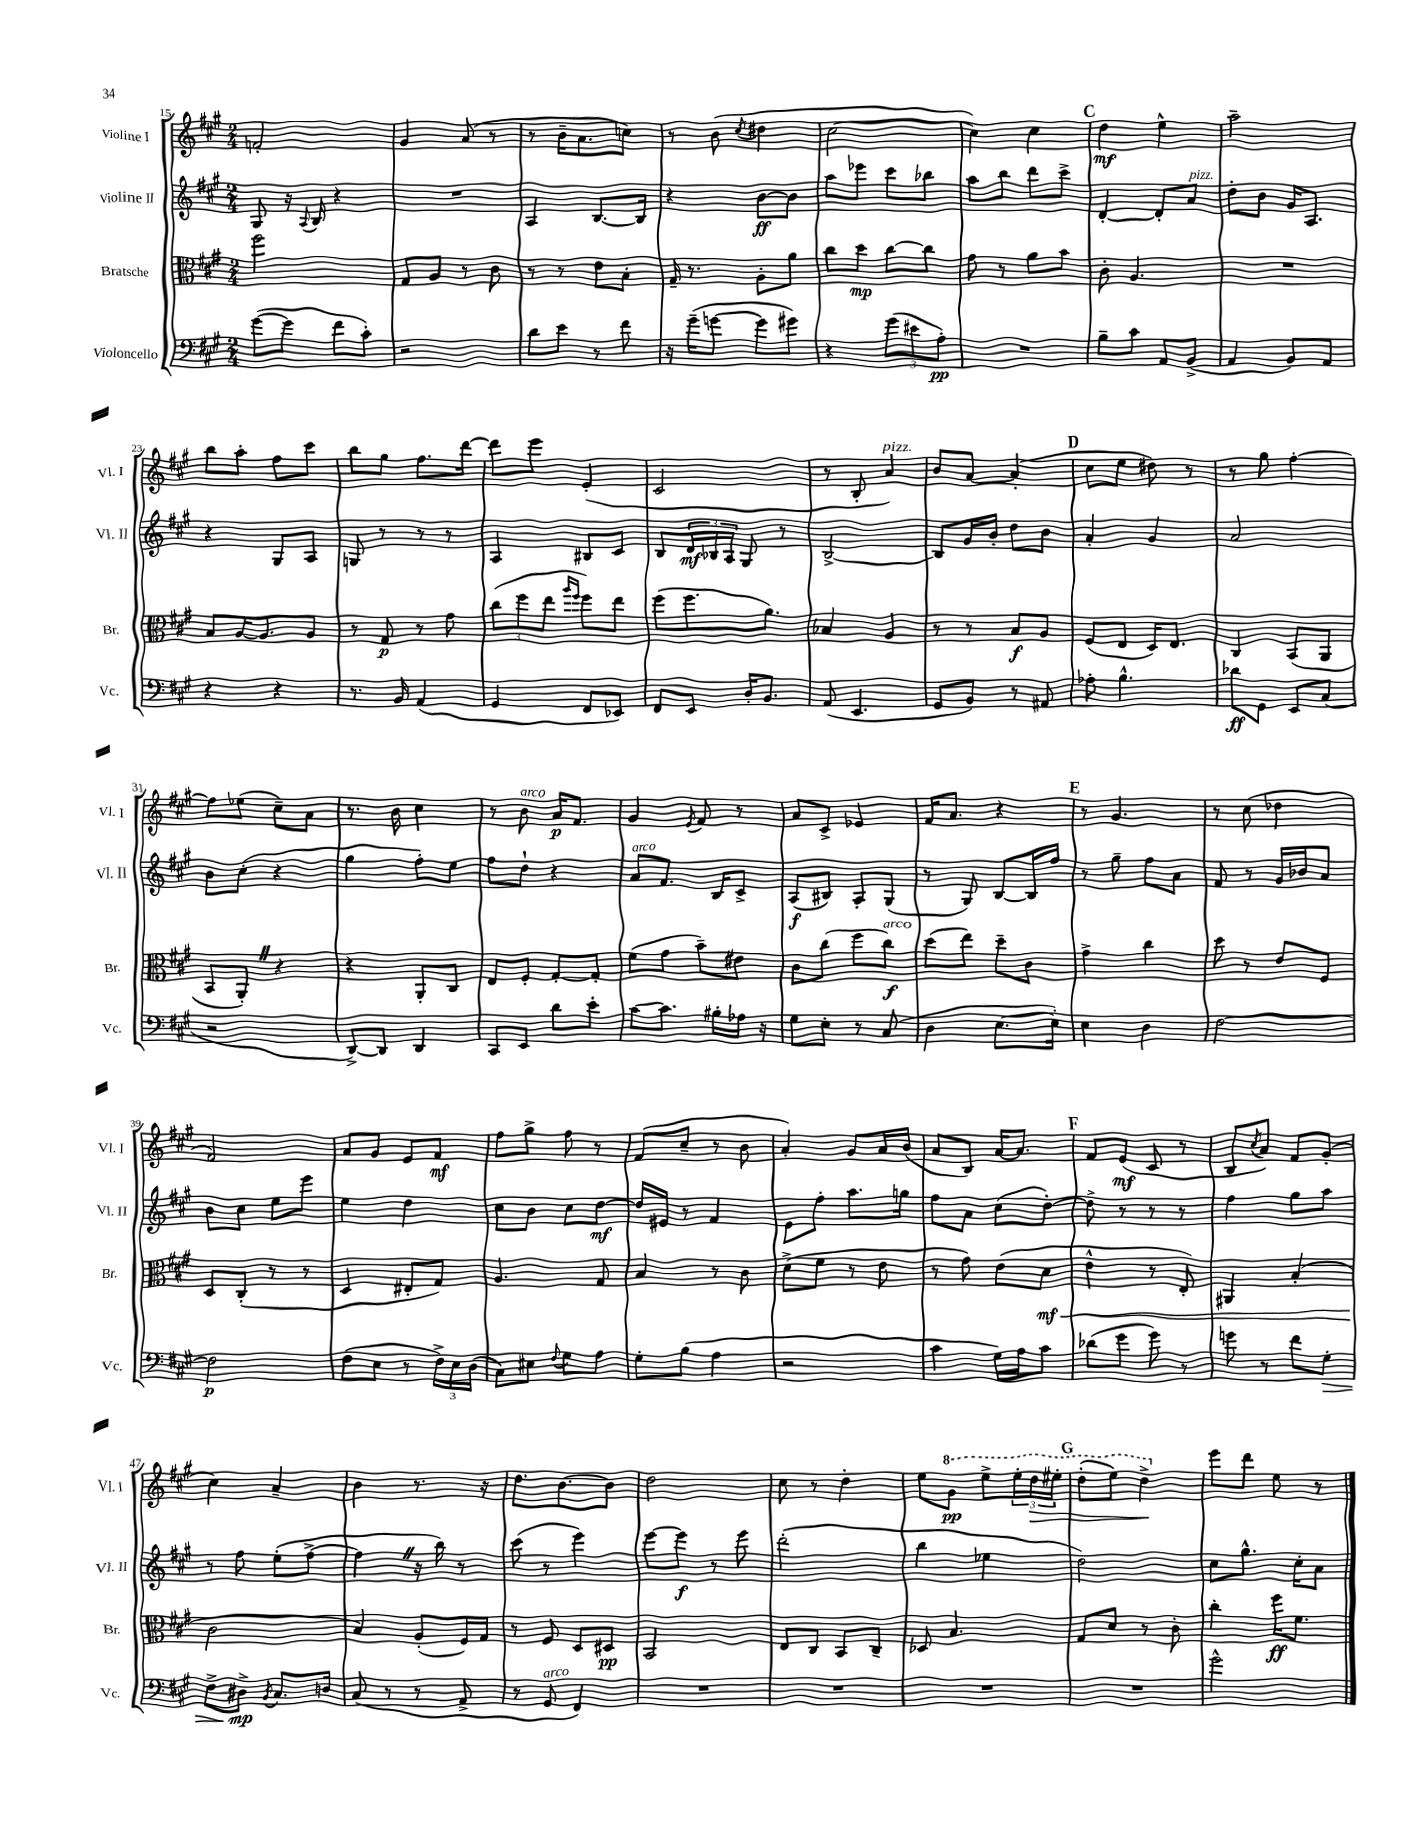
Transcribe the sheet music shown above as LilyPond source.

<<
\new StaffGroup <<
\new Staff = "s0" \with { instrumentName = "Violine I" shortInstrumentName = "Vl. I" } {
    \clef treble \key a \major \numericTimeSignature \time 2/4
    f'2-. |
    gis'4 a'8( r8 |
    r8 b'16-- a'8. c''8) |
    r8 b'8( \acciaccatura { cis''8 } dis''4 |
    cis''2~ |
    cis''4) cis''4 |
    \mark \markup { \bold "C" } d''4\mf e''4-^ |
    a''2-- |
    b''8 a''8-. fis''8 cis'''8 |
    b''8 gis''8 fis''8. d'''16~ |
    d'''8 e'''8 e'4-.( |
    cis'2 |
    r8 b8-. a'4^\markup { \italic "pizz." }) |
    b'8 a'8~ a'4-.( |
    \mark \markup { \bold "D" } cis''8 e''8 dis''8) r8 |
    r8 gis''8 fis''4~-. |
    fis''8 ees''8( cis''8--) a'8 |
    r8. b'16 cis''4 |
    r8 b'8^\markup { \italic "arco" } a'16\p fis'8. |
    gis'4 \acciaccatura { e'8 } fis'8 r8 |
    a'8 cis'8-> ees'4 |
    fis'16 a'8. r4 |
    \mark \markup { \bold "E" } r8 gis'4. |
    r8 cis''8( des''4 |
    fis'2) |
    a'8 gis'8 e'8 fis'8\mf |
    fis''8 gis''8-> fis''8 r8 |
    fis'8( cis''8-- r8 b'8 |
    a'4-.) gis'8 a'16 b'16( |
    a'8 b8) a'16~ a'8. |
    \mark \markup { \bold "F" } fis'8 e'8\mf( cis'8 r8 |
    b8 \acciaccatura { cis''8 } a'8) fis'8 gis'8-.( |
    cis''4) a'4-- |
    b'4 r8. r16 |
    d''8. b'8.~ b'8 |
    d''2 |
    cis''8 r8 d''4-. |
    e''8 \ottava #1 gis''8\pp e'''8-> \tuplet 3/2 { e'''16-. d'''16\> eis'''16-. } |
    \mark \markup { \bold "G" } d'''8-.( e'''8) d'''4->\! \ottava #0 |
    e'''8 d'''8 e''8 r8 \bar "|." |
}
\new Staff = "s1" \with { instrumentName = "Violine II" shortInstrumentName = "Vl. II" } {
    \clef treble \key a \major \numericTimeSignature \time 2/4
    gis8 r16 \appoggiatura { a8 } b16 r4 |
    R2 |
    a4 b8.~ b16 |
    r4 b'8~\ff b'8 |
    a''8 ees'''8 cis'''8 bes''8 |
    a''8 b''8 d'''8 cis'''8-> |
    \mark \markup { \bold "C" } d'4~-. d'8-. a'8^\markup { \italic "pizz." } |
    d''8-. b'8 gis'16 a8. |
    r4 gis8 a8 |
    g8 r8 r8 r8 |
    a4 bis8 cis'8 |
    b8 \tuplet 3/2 { d'16\mf bes16 a16 } gis8 r8 |
    b2~-> |
    b8 gis'16 b'16-. d''8 b'8 |
    \mark \markup { \bold "D" } a'4-. gis'4 |
    a'2 |
    b'8 cis''8-.( r4 |
    gis''4 fis''8-.) e''8 |
    fis''8 d''8-! r4 |
    a'8^\markup { \italic "arco" } fis'8. b16 cis'8-> |
    a8\f( bis8) a8-. gis8( |
    r8 gis8) b8~ b16 fis''16 |
    \mark \markup { \bold "E" } r8 gis''8-- fis''8 a'8 |
    fis'8 r8 gis'16 bes'16 a'8 |
    b'8 cis''8 e''8 e'''8 |
    e''4 d''4 |
    cis''8 b'8 cis''8 d''8~\mf |
    d''16 eis'16 r8 fis'4 |
    e'8 fis''8-. a''8. g''16 |
    fis''8 a'8 cis''8( d''8~-.) |
    \mark \markup { \bold "F" } d''8-> r8 r8 r8 |
    fis''4 gis''8 a''8 |
    r8 fis''8 e''8-.( fis''8~-> |
    fis''4 \once \override BreathingSign.text = \markup { \musicglyph "scripts.caesura.straight" } \breathe r16 b''16) r8 |
    cis'''8( r8 e'''4) |
    e'''8~ e'''8\f r8 e'''8 |
    d'''2-.( |
    b''4 ees''4 |
    \mark \markup { \bold "G" } d''2) |
    cis''8 gis''8.-^ cis''16-. a'8 \bar "|." |
}
\new Staff = "s2" \with { instrumentName = "Bratsche" shortInstrumentName = "Br." } {
    \clef alto \key a \major \numericTimeSignature \time 2/4
    fis''2 |
    gis8 a8 r8 cis'8 |
    r8 r8 e'8 b8-. |
    gis16-- r8. a8-. a'8 |
    cis''8 d''8\mp cis''8~ cis''8 |
    gis'8 r8 a'8 b'8 |
    \mark \markup { \bold "C" } cis'8-. a4. |
    R2 |
    b8 a16~ a8. a8 |
    r8 gis8\p r8 gis'8 |
    \tuplet 3/2 { cis''8( fis''8 e''8 } \grace { a''16 fis''16 } fis''8) e''8 |
    fis''8( fis''8. a'8.) |
    bes4 a4 |
    r8 r8 b8\f a8 |
    \mark \markup { \bold "D" } fis8( e8 d16) e8. |
    cis4 b,8( a,8 |
    b,8 a,8-.) \once \override BreathingSign.text = \markup { \musicglyph "scripts.caesura.straight" } \breathe r4 |
    r4 a,8-. cis8 |
    e8 fis8-. gis8~-. gis8-. |
    fis'8( gis'8 b'8--) eis'8 |
    cis'8 cis''8( fis''8 cis''8\f^\markup { \italic "arco" }) |
    d''8( e''8) d''8-- cis'8 |
    \mark \markup { \bold "E" } gis'4-> cis''4 |
    d''8 r8 e'8 fis8 |
    d8 cis8-.( r8 r8 |
    d4 eis8-. gis8) |
    a4. gis8 |
    b4 r8 cis'8 |
    d'8->( fis'8 r8 e'8 |
    r8 gis'8) e'8( d'8\mf\< |
    \mark \markup { \bold "F" } e'4-^ r8 e8-.) |
    ais,4 b4-.( |
    cis'2\! |
    b4) a8-.( fis16) gis16 |
    r8 fis8 d8 dis8\pp |
    b,2 |
    e8 cis8 b,8 cis8-- |
    des8 b4. |
    \mark \markup { \bold "G" } gis8 d'8 r8 cis'8-. |
    cis''4-. fis''16\ff fis'8. \bar "|." |
}
\new Staff = "s3" \with { instrumentName = "Violoncello" shortInstrumentName = "Vc." } {
    \clef bass \key a \major \numericTimeSignature \time 2/4
    gis'8~( gis'8 fis'8 cis'8-.) |
    r2 |
    d'8 e'8 r8 fis'8 |
    r16 gis'16--( g'8~ g'8 gis'8) |
    r4 \tuplet 3/2 { gis'8( eis'8 a8-.\pp) } |
    R2 |
    \mark \markup { \bold "C" } b8-- cis'8 a,8 b,8->( |
    a,4 b,8) a,8 |
    r4 r4 |
    r8. b,16 a,4( |
    gis,4 fis,8 ees,8) |
    fis,8 e,8 d16-. b,8. |
    a,8( e,4. |
    gis,8 b,8) r8 ais,8 |
    \mark \markup { \bold "D" } aes8-. b4.-^ |
    des'8\ff gis,8 e,8 cis8( |
    r2 |
    d,8~->) d,8 d,4 |
    cis,8 e,8 d'8 e'8-. |
    cis'8~ cis'8. bis16-. aes16 r16 |
    gis8 e8-. r8 cis8( |
    d4 e8.~ e16-.) |
    \mark \markup { \bold "E" } e4 d4 |
    fis2~ |
    fis2\p |
    fis8( e8 r8 \tuplet 3/2 { fis16->) e16 d16( } |
    cis8) eis8 \appoggiatura { fis8 } gis8 a8 |
    gis8-. b8( a4 |
    r2 |
    cis'4 gis16) a16 cis'8 |
    \mark \markup { \bold "F" } des'8( gis'8 gis'8) r8 |
    g'8 r8 fis'8 gis8-.\> |
    fis8-> dis8->\mp\! \acciaccatura { b,8 } cis8. d16 |
    cis8( r8 r8 a,8-> |
    r8 gis,8^\markup { \italic "arco" } fis,4) |
    R2 |
    R2 |
    R2 |
    \mark \markup { \bold "G" } R2 |
    gis'2-^ \bar "|." |
}
>>
>>
\layout { \context { \Score currentBarNumber = #15 } }
